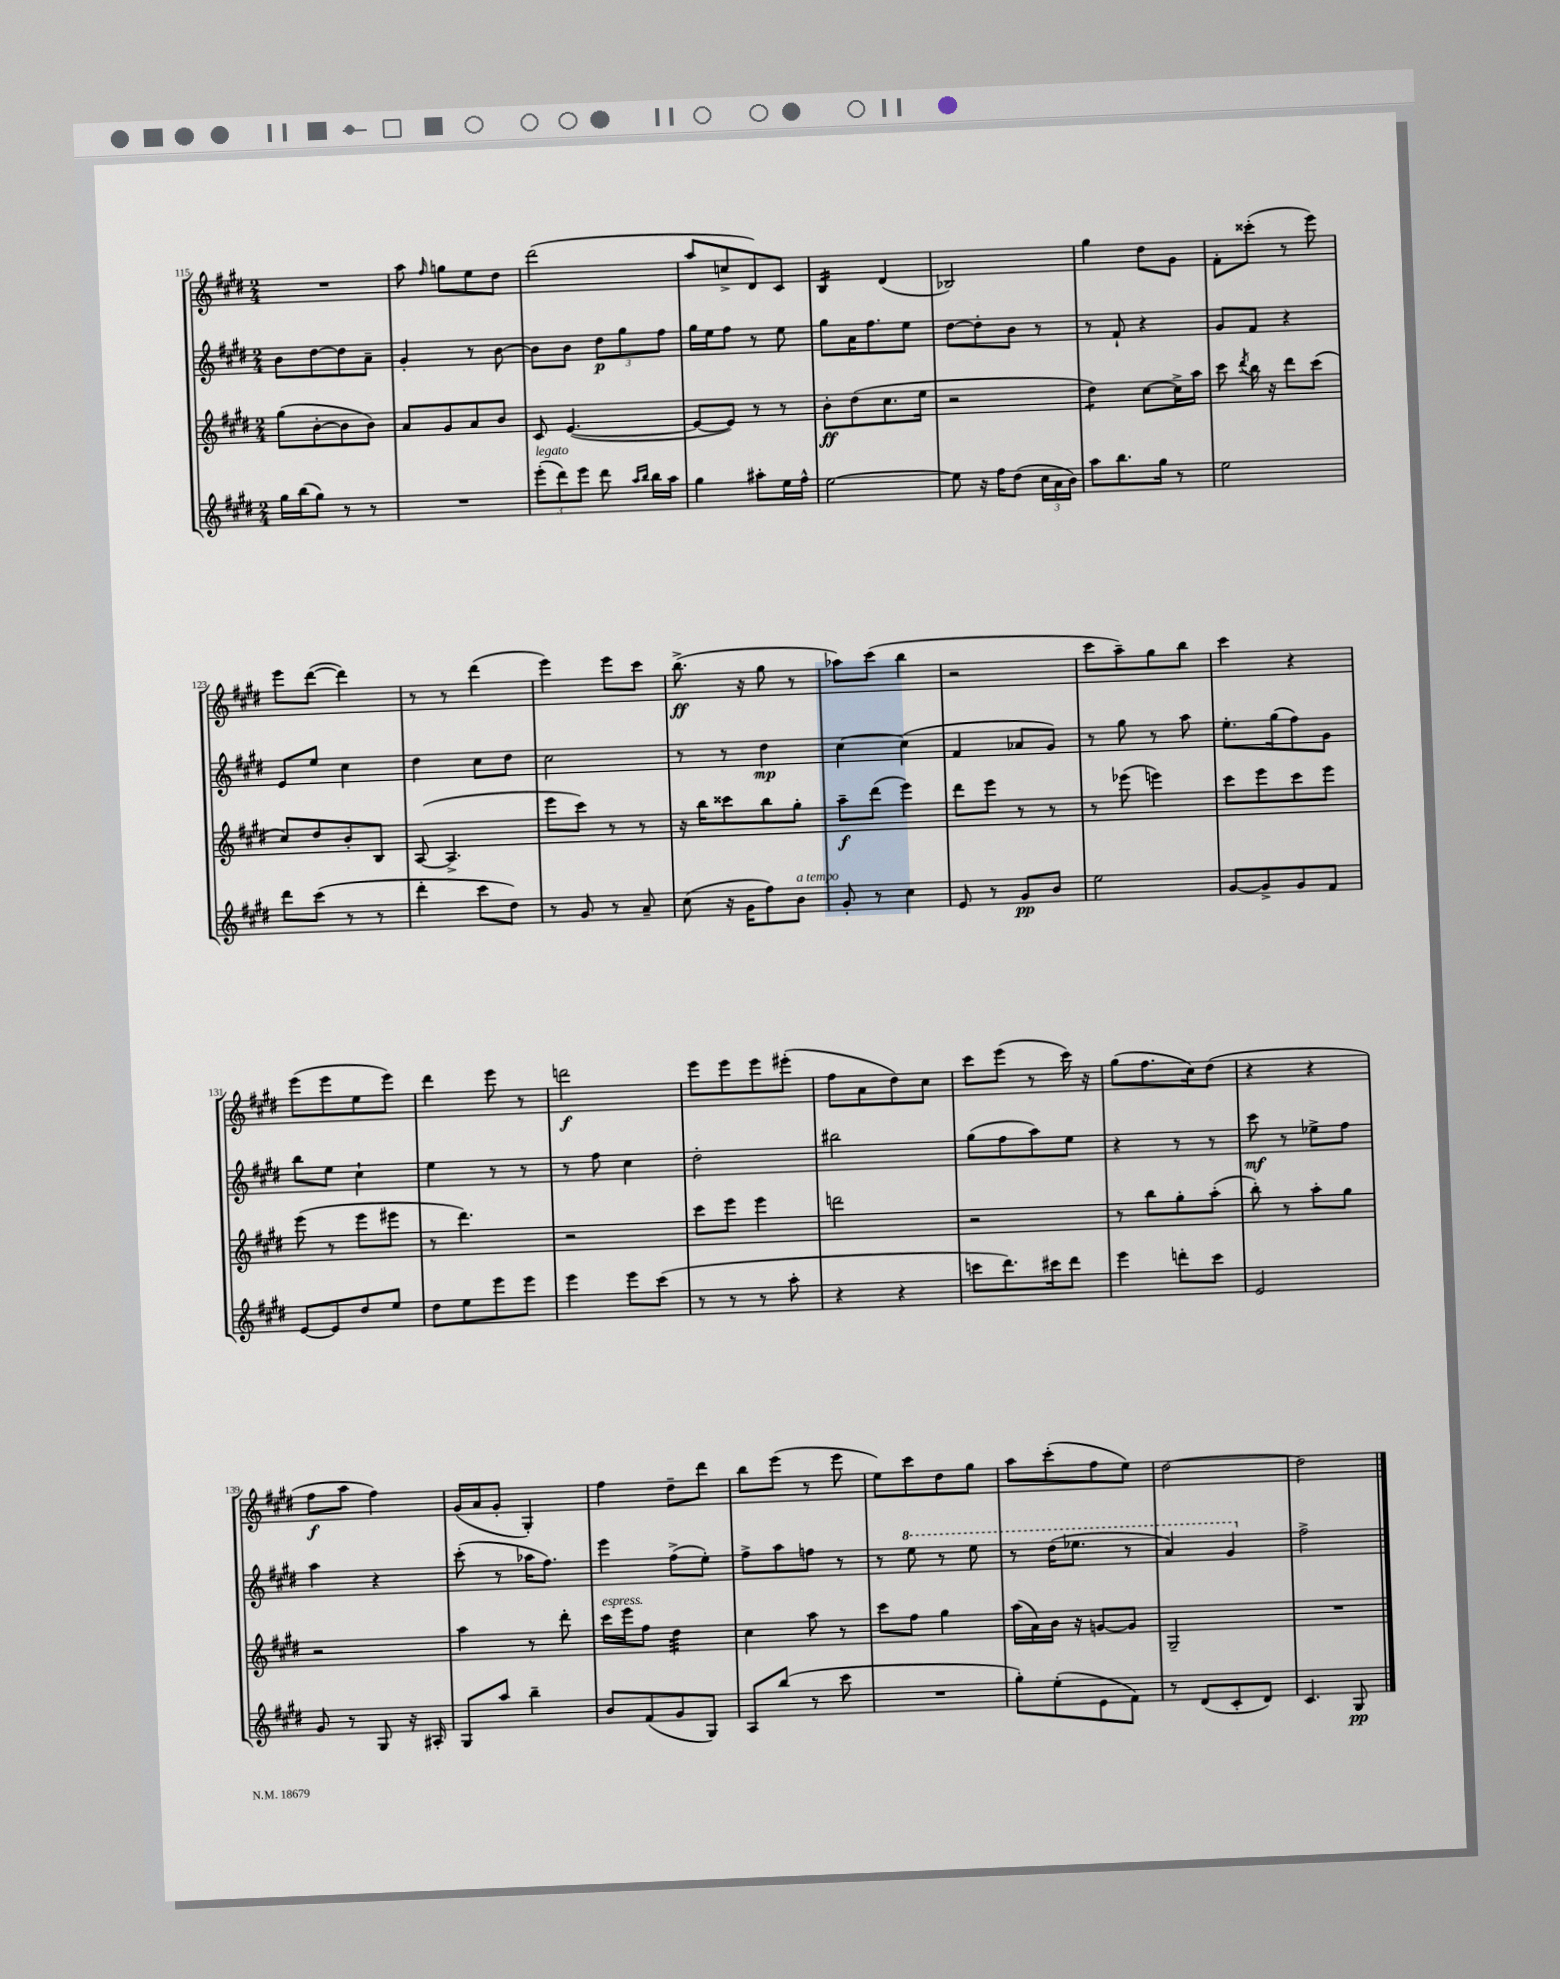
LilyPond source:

<<
\new StaffGroup <<
\new Staff = "s0" {
    \clef treble \key e \major \numericTimeSignature \time 2/4
    \autoBeamOff R2 |
    a''8 \grace { fis''16 } g''8[ e''8 dis''8] |
    dis'''2( |
    a''8[ c''8-> dis'8) cis'8] |
    b4:16 dis'4( |
    bes2) |
    gis''4 dis''8[ gis'8] |
    fis'8[-. cisis'''8]-.( r8 e'''8) |
    e'''8[ dis'''8]~( dis'''4) |
    r8 r8 dis'''4( |
    e'''4) e'''8[ cis'''8] |
    b''8.->\ff( r16 gis''8 r8 |
    aes''8[) cis'''8]( b''4 |
    r2 |
    cis'''8[ a''8--) gis''8 b''8] |
    cis'''4 r4 |
    e'''8[( e'''8 e''8 e'''8]) |
    dis'''4 e'''8 r8 |
    d'''2\f |
    e'''8[ e'''8 e'''8 eis'''8]-.( |
    fis''8[ a'8 dis''8) cis''8] |
    cis'''8[ e'''8]( r8 cis'''16) r16 |
    gis''8[( fis''8. cis''16) dis''8]( |
    r4 r4 |
    fis''8[\f a''8] fis''4) |
    gis'16[( a'16 gis'8]-. gis4-.) |
    fis''4 dis''8[-- dis'''8] |
    b''8[ e'''8]( r8 e'''8 |
    e''8[) cis'''8 dis''8 gis''8] |
    a''8[ cis'''8-.( fis''8 e''8]) |
    dis''2~ |
    dis''2 \bar "|." |
}
\new Staff = "s1" {
    \clef treble \key e \major \numericTimeSignature \time 2/4
    \autoBeamOff b'8[ dis''8~ dis''8 a'8]-- |
    gis'4-. r8 b'8~ |
    b'8[ b'8] \tuplet 3/2 { dis''8[\p gis''8 fis''8] } |
    gis''16[ e''16 fis''8] r8 e''8 |
    gis''8[ a'16 fis''8. e''8] |
    dis''8[~ dis''8-. b'8] r8 |
    r8 fis'8-! r4 |
    gis'8[ fis'8] r4 |
    e'8[ e''8] cis''4 |
    dis''4 cis''8[ dis''8] |
    cis''2 |
    r8 r8 dis''4\mp |
    cis''4~ cis''4( |
    fis'4 aes'8[ gis'8]) |
    r8 gis''8 r8 a''8 |
    e''8.[-. gis''16( fis''8) gis'8] |
    b''8[ e''8] cis''4-! |
    e''4 r8 r8 |
    r8 fis''8 cis''4 |
    dis''2-. |
    bis''2 |
    gis''8[( fis''8 a''8) e''8] |
    r4 r8 r8 |
    cis'''8\mf r8 ees''8[-> fis''8] |
    a''4 r4 |
    cis'''8-.( r8 aes''16[ fis''8.]) |
    e'''4 fis''8[->( e''8]-.) |
    fis''8[-> a''8 f''8] r8 |
    r8 \ottava #1 e'''8 r8 e'''8 |
    r8 dis'''16[( ees'''8.] r8 |
    a''4) gis''4 \ottava #0 |
    fis''2-> \bar "|." |
}
\new Staff = "s2" {
    \clef treble \key e \major \numericTimeSignature \time 2/4
    \autoBeamOff gis''8[( b'8~-. b'8 b'8]) |
    a'8[ gis'8 a'8 b'8] |
    cis'8 e'4.~( |
    e'8[~ e'8]) r8 r8 |
    b'8[-.\ff dis''8( cis''8. e''16] |
    r2 |
    dis''4:8) cis''8[~ cis''16-> a''16] |
    cis'''8 \acciaccatura { dis'''8 } b''16 r16 dis'''8[ cis'''8]( |
    cis''8[) dis''8 b'8-. b8] |
    a8~( a4.-> |
    e'''8[ cis'''8]) r8 r8 |
    r16 b''16[ cisis'''8 b''8 gis''8]-. |
    a''8[--\f dis'''8]( e'''4) |
    dis'''8[ e'''8] r8 r8 |
    r8 ees'''8( e'''4) |
    cis'''8[ e'''8 cis'''8 e'''8] |
    e'''8( r8 e'''8[ eis'''8] |
    r8 dis'''4.) |
    r2 |
    cis'''8[ e'''8] e'''4 |
    d'''2 |
    r2 |
    r8 b''8[ gis''8-. a''8]-.( |
    b''8-.) r8 a''8[-. gis''8] |
    r2 |
    a''4 r8 dis'''8-. |
    cis'''16[^\markup { \italic "espress." } e'''16 fis''8] dis''4:32 |
    cis''4 a''8 r8 |
    cis'''8[ fis''8] gis''4 |
    a''16[( a'16) b'16] r16 g'8[~ g'8] |
    gis2-- |
    R2 \bar "|." |
}
\new Staff = "s3" {
    \clef treble \key e \major \numericTimeSignature \time 2/4
    \autoBeamOff gis''16[ b''16( gis''8]) r8 r8 |
    R2 |
    \tuplet 3/2 { e'''8[-.^\markup { \italic "legato" }( dis'''8) e'''8] } dis'''8 \grace { a''16[ b''16] } b''16[ a''16] |
    gis''4 ais''8[-. e''16 fis''16]-^ |
    e''2~ |
    e''8 r16 fis''16[ dis''8]( \tuplet 3/2 { cis''16[ a'16 b'16]) } |
    a''8[ b''8. gis''16] r8 |
    e''2 |
    dis'''8[ cis'''8]( r8 r8 |
    dis'''4-. cis'''8[ dis''8]) |
    r8 gis'8 r8 a'8-- |
    cis''8( r16 gis'16[ fis''8) b'8]^\markup { \italic "a tempo" } |
    gis'8-. r8 cis''4 |
    e'8 r8 gis'8[\pp b'8] |
    e''2 |
    gis'8[~ gis'8-> gis'8 fis'8] |
    e'8[~ e'8 dis''8 e''8] |
    dis''8[ e''8 e'''8 e'''8] |
    e'''4 e'''8[ cis'''8]( |
    r8 r8 r8 a''8-. |
    r4 r4 |
    c'''8[ dis'''8.) cis'''16 dis'''8] |
    e'''4 d'''8[-. cis'''8] |
    e'2 |
    gis'8 r8 gis8 r16 ais16-. |
    gis8[ a''8] b''4-- |
    b'8[ fis'8( gis'8 gis8]) |
    a8[ b''8]( r8 cis'''8 |
    R2 |
    gis''8[-.) e''8-.( e'8 fis'8]) |
    r8 dis'8[( cis'8-. dis'8]) |
    cis'4. gis8\pp \bar "|." |
}
>>
>>
\layout { \context { \Score currentBarNumber = #115 } }
